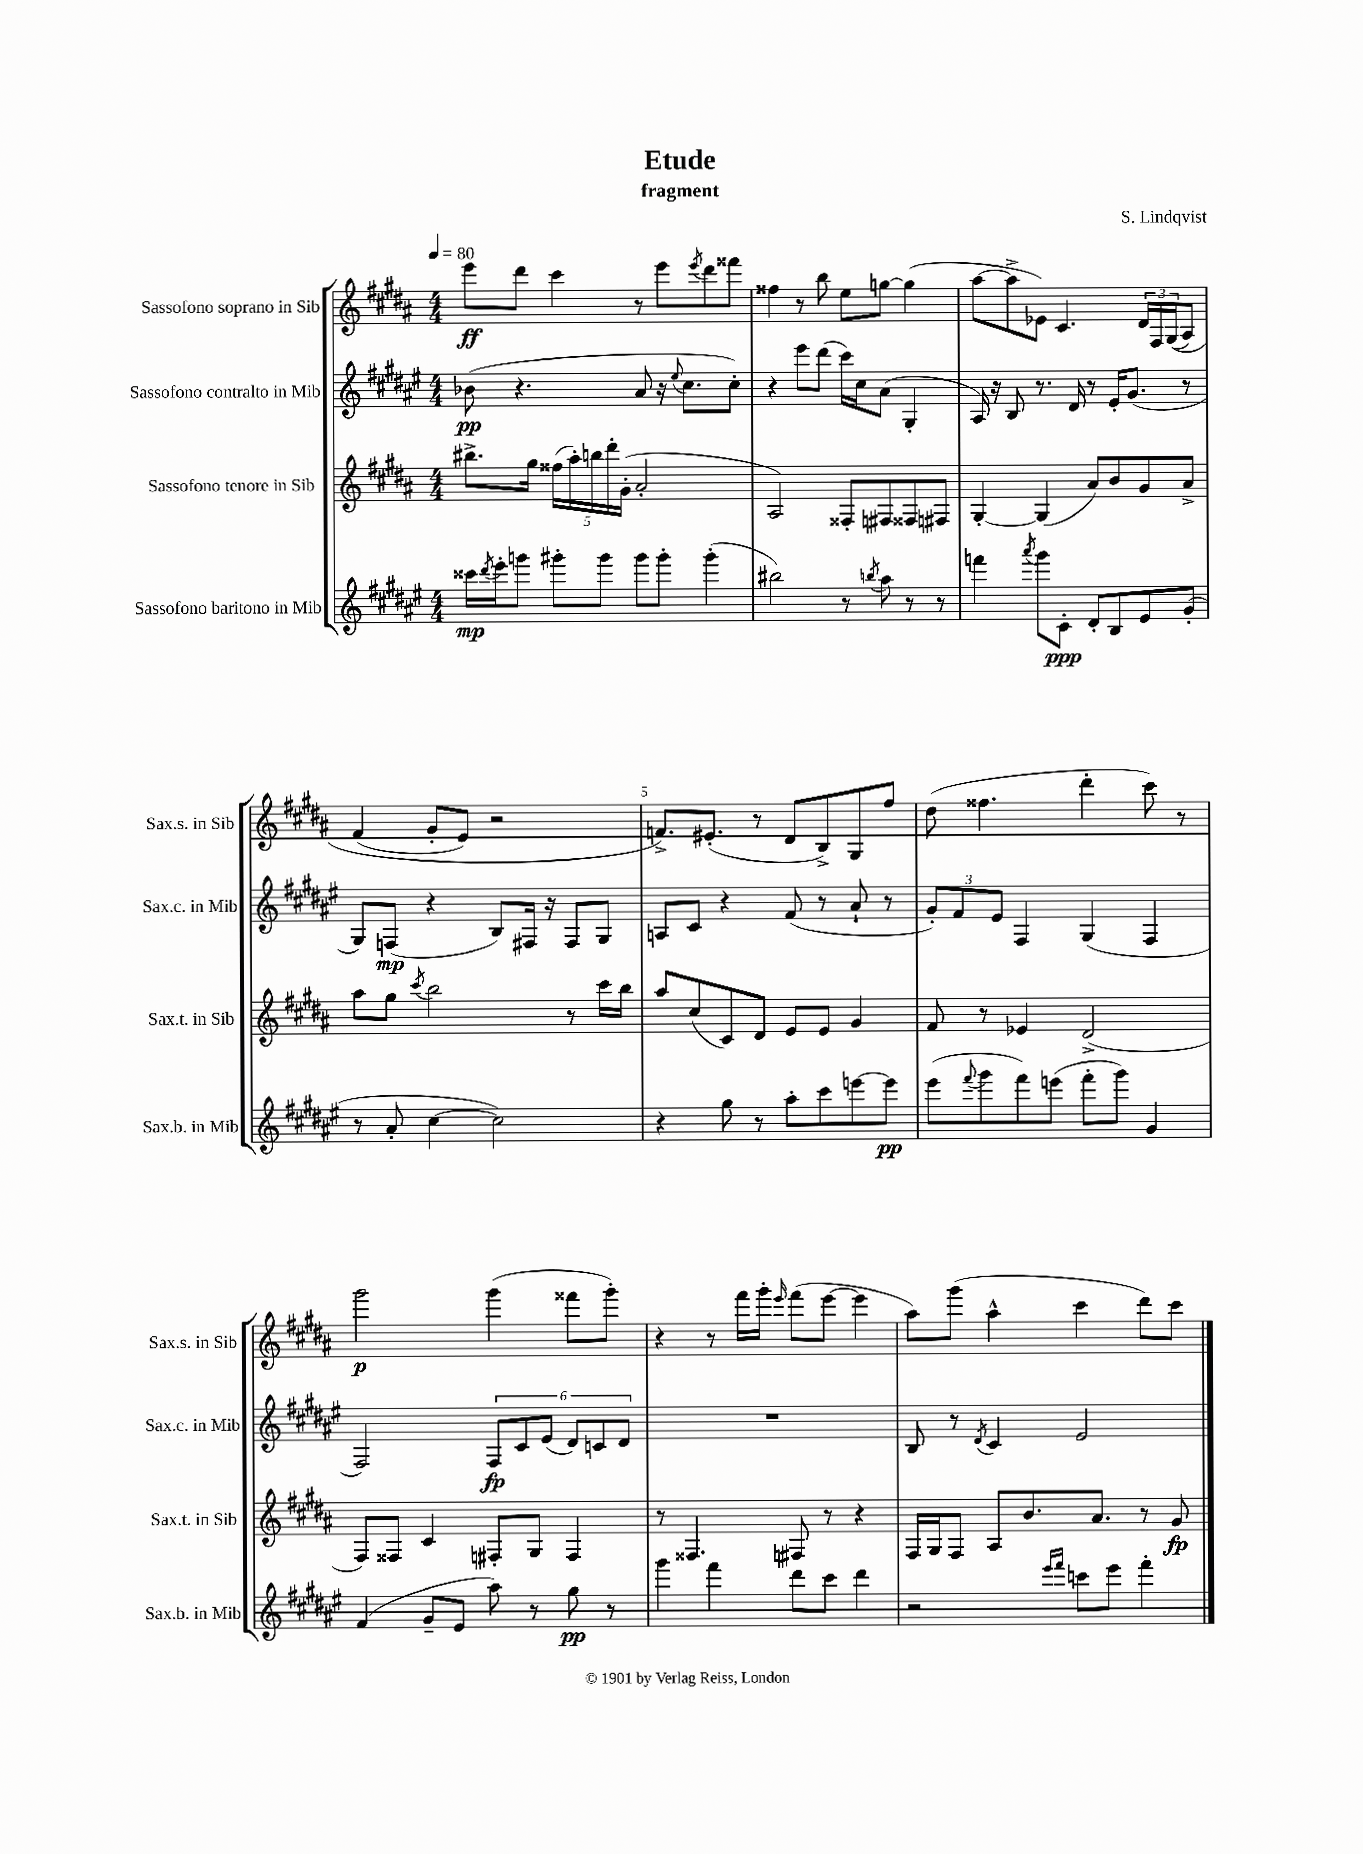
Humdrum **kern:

**kern	**dynam	**kern	**dynam	**kern	**dynam	**kern	**dynam
*part4	*part4	*part3	*part3	*part2	*part2	*part1	*part1
*staff4	*staff4	*staff3	*staff3	*staff2	*staff2	*staff1	*staff1
*I"Sassofono baritono in Mib	*	*I"Sassofono tenore in Sib	*	*I"Sassofono contralto in Mib	*	*I"Sassofono soprano in Sib	*
*I'Sax.b. in Mib	*	*I'Sax.t. in Sib	*	*I'Sax.c. in Mib	*	*I'Sax.s. in Sib	*
*clefG2	*	*clefG2	*	*clefG2	*	*clefG2	*
*k[f#c#g#d#a#e#]	*	*k[f#c#g#d#a#]	*	*k[f#c#g#d#a#e#]	*	*k[f#c#g#d#a#]	*
*M4/4	*	*M4/4	*	*M4/4	*	*M4/4	*
*MM80	*	*MM80	*	*MM80	*	*MM80	*
=1	=1	=1	=1	=1	=1	=1	=1
16ccc##X\LL	mp	8.bb#X^\L	.	(8b-X\	pp	8eee\L	ff
8qddd#/	.	.	.	.	.	.	.
16eee#'\J	.	.	.	.	.	.	.
8gggn\J	.	.	.	4.r	.	8ddd#\J	.
.	.	16gg#\Jk	.	.	.	.	.
8ggg#X'\L	.	(20ff##X\LL	.	.	.	4ccc#\	.
.	.	20aa#'\)	.	.	.	.	.
.	.	20bbn\	.	.	.	.	.
8ggg#\J	.	.	.	.	.	.	.
.	.	20ddd#'\	.	.	.	.	.
.	.	(20g#'\JJ	.	.	.	.	.
8ggg#\L	.	2a#'/	.	8a#/	.	8r	.
8ggg#'\J	.	.	.	16r	.	8eee\L	.
.	.	.	.	8qqee#/	.	.	.
.	.	.	.	8.cc#\L	.	.	.
.	.	.	.	.	.	8qeee/	.
(4ggg#'\	.	.	.	.	.	8ddd#\	.
.	.	.	.	8cc#'\J)	.	8fff##X\J	.
=2	=2	=2	=2	=2	=2	=2	=2
2bb#X\)	.	2A#/)	.	4r	.	4ff##X\	.
.	.	.	.	8eee#\L	.	8r	.
.	.	.	.	(8ddd#\J	.	8bb\	.
8r	.	8F##X'/L	.	16ccc#\LL)	.	8ee\L	.
.	.	.	.	16cc#\J	.	.	.
8qbbn/	.	.	.	.	.	.	.
8aa#\	.	8F#X/	.	(8a#\J	.	[8ggn\J	.
8r	.	8F##X/	.	4G#'/	.	(4gg\]	.
8r	.	8F#X/J	.	.	.	.	.
=3	=3	=3	=3	=3	=3	=3	=3
4fffn\	.	[4G#'/	.	16A#/)	.	[8aa#\L	.
.	.	.	.	16r	.	.	.
.	.	.	.	8B/	.	8aa#^\]	.
8qaaa#/	.	.	.	.	.	.	.
8ggg#\L	.	(4G#/]	.	8.r	.	8e-X\J)	.
8c#'\J	ppp	.	.	.	.	4.c#/	.
.	.	.	.	16d#/	.	.	.
8d#'/L	.	8a#/L)	.	8r	.	.	.
8B/	.	8b/	.	16e#'/KL	.	.	.
.	.	.	.	(8.g#/J	.	.	.
8e#/	.	8g#/	.	.	.	24d#/LL	.
.	.	.	.	.	.	24F#/	.
.	.	.	.	.	.	((24G#/J	.
(8g#'/J	.	8a#^/J	.	8r	.	8A#/J)	.
!!LO:LB:g=z
=4	=4	=4	=4	=4	=4	=4	=4
8r	.	8aa#\L	.	8G#/L)	.	(4f#/	.
8a#'/	.	8gg#\J	.	(8Fn/J	mp	.	.
.	.	8qccc#/	.	.	.	.	.
[4cc#\	.	2bb\	.	4r	.	8g#'/L	.
.	.	.	.	.	.	8e/J)	.
2cc#\])	.	.	.	8B/L)	.	2r	.
.	.	.	.	16F#X/Jk	.	.	.
.	.	.	.	16r	.	.	.
.	.	8r	.	8F#/L	.	.	.
.	.	16ccc#\LL	.	8G#/J	.	.	.
.	.	16bb\JJ	.	.	.	.	.
=5	=5	=5	=5	=5	=5	=5	=5
4r	.	8aa#/L	.	8An/L	.	8.fn^/L)	.
.	.	(8cc#/	.	8c#/J	.	.	.
.	.	.	.	.	.	(8.e#X'/J	.
8gg#\	.	8c#/)	.	4r	.	.	.
8r	.	8d#/J	.	.	.	8r	.
8aa#'\L	.	8e/L	.	(8f#/	.	8d#/L	.
8ccc#\	.	8e/J	.	8r	.	8B^/)	.
[8eeen\	.	4g#/	.	8a#`/	.	8G#/	.
8eee\J]	pp	.	.	8r	.	8ff#/J	.
=6	=6	=6	=6	=6	=6	=6	=6
(8eee#\L	.	8f#/	.	12g#'/L)	.	(8dd#\	.
.	.	.	.	12f#/	.	.	.
8qqfff#/	.	.	.	.	.	.	.
8ggg#\	.	8r	.	.	.	4.ff##X\	.
.	.	.	.	12e#/J	.	.	.
8fff#\)	.	4e-X/	.	4F#/	.	.	.
(8eeen\J	.	.	.	.	.	.	.
8fff#'\L	.	(2d#^/	.	(4G#/	.	4ddd#'\	.
8ggg#\J)	.	.	.	.	.	.	.
4g#/	.	.	.	4F#/	.	8ccc#\)	.
.	.	.	.	.	.	8r	.
!!LO:LB:g=z
=7	=7	=7	=7	=7	=7	=7	=7
(4f#/	.	8F#/L)	.	2F#/)	.	2ggg#\	p
.	.	8F##X/J	.	.	.	.	.
8g#~/L	.	4c#/	.	.	.	.	.
8e#/J	.	.	.	.	.	.	.
8aa#\)	.	8F#X'/L	.	12F#/L	fp	(4ggg#\	.
.	.	.	.	12c#/	.	.	.
8r	.	8G#/J	.	.	.	.	.
.	.	.	.	(12e#/J	.	.	.
8gg#\	pp	4F#/	.	12d#/L)	.	8fff##X\L	.
.	.	.	.	12cn/	.	.	.
8r	.	.	.	.	.	8ggg#'\J)	.
.	.	.	.	12d#/J	.	.	.
=8	=8	=8	=8	=8	=8	=8	=8
4ggg#\	.	8r	.	1r	.	4r	.
.	.	4.F##X/	.	.	.	.	.
4fff#\	.	.	.	.	.	8r	.
.	.	.	.	.	.	16fff#\LL	.
.	.	.	.	.	.	16ggg#'\JJ	.
.	.	.	.	.	.	16qqeee/	.
8ddd#\L	.	8F#X/	.	.	.	(8fff#\L	.
8ccc#\J	.	8r	.	.	.	[8eee\J	.
4ddd#\	.	4r	.	.	.	4eee\]	.
=9	=9	=9	=9	=9	=9	=9	=9
2r	.	16F#/LL	.	8B/	.	8aa#\L)	.
.	.	16G#/J	.	.	.	.	.
.	.	8F#/J	.	8r	.	(8ggg#\J	.
.	.	.	.	8qd#/	.	.	.
.	.	8A#/L	.	4c#/	.	4aa#^^\	.
.	.	8.b/	.	.	.	.	.
16qqeee#/LL	.	.	.	.	.	.	.
16qqfff#/JJ	.	.	.	.	.	.	.
8cccn\L	.	.	.	2e#/	.	4ccc#\	.
.	.	8.a#/J	.	.	.	.	.
8eee#\J	.	.	.	.	.	.	.
4fff#'\	.	8r	.	.	.	8ddd#\L)	.
.	.	8g#/	fp	.	.	8ccc#\J	.
==	==	==	==	==	==	==	==
*-	*-	*-	*-	*-	*-	*-	*-
